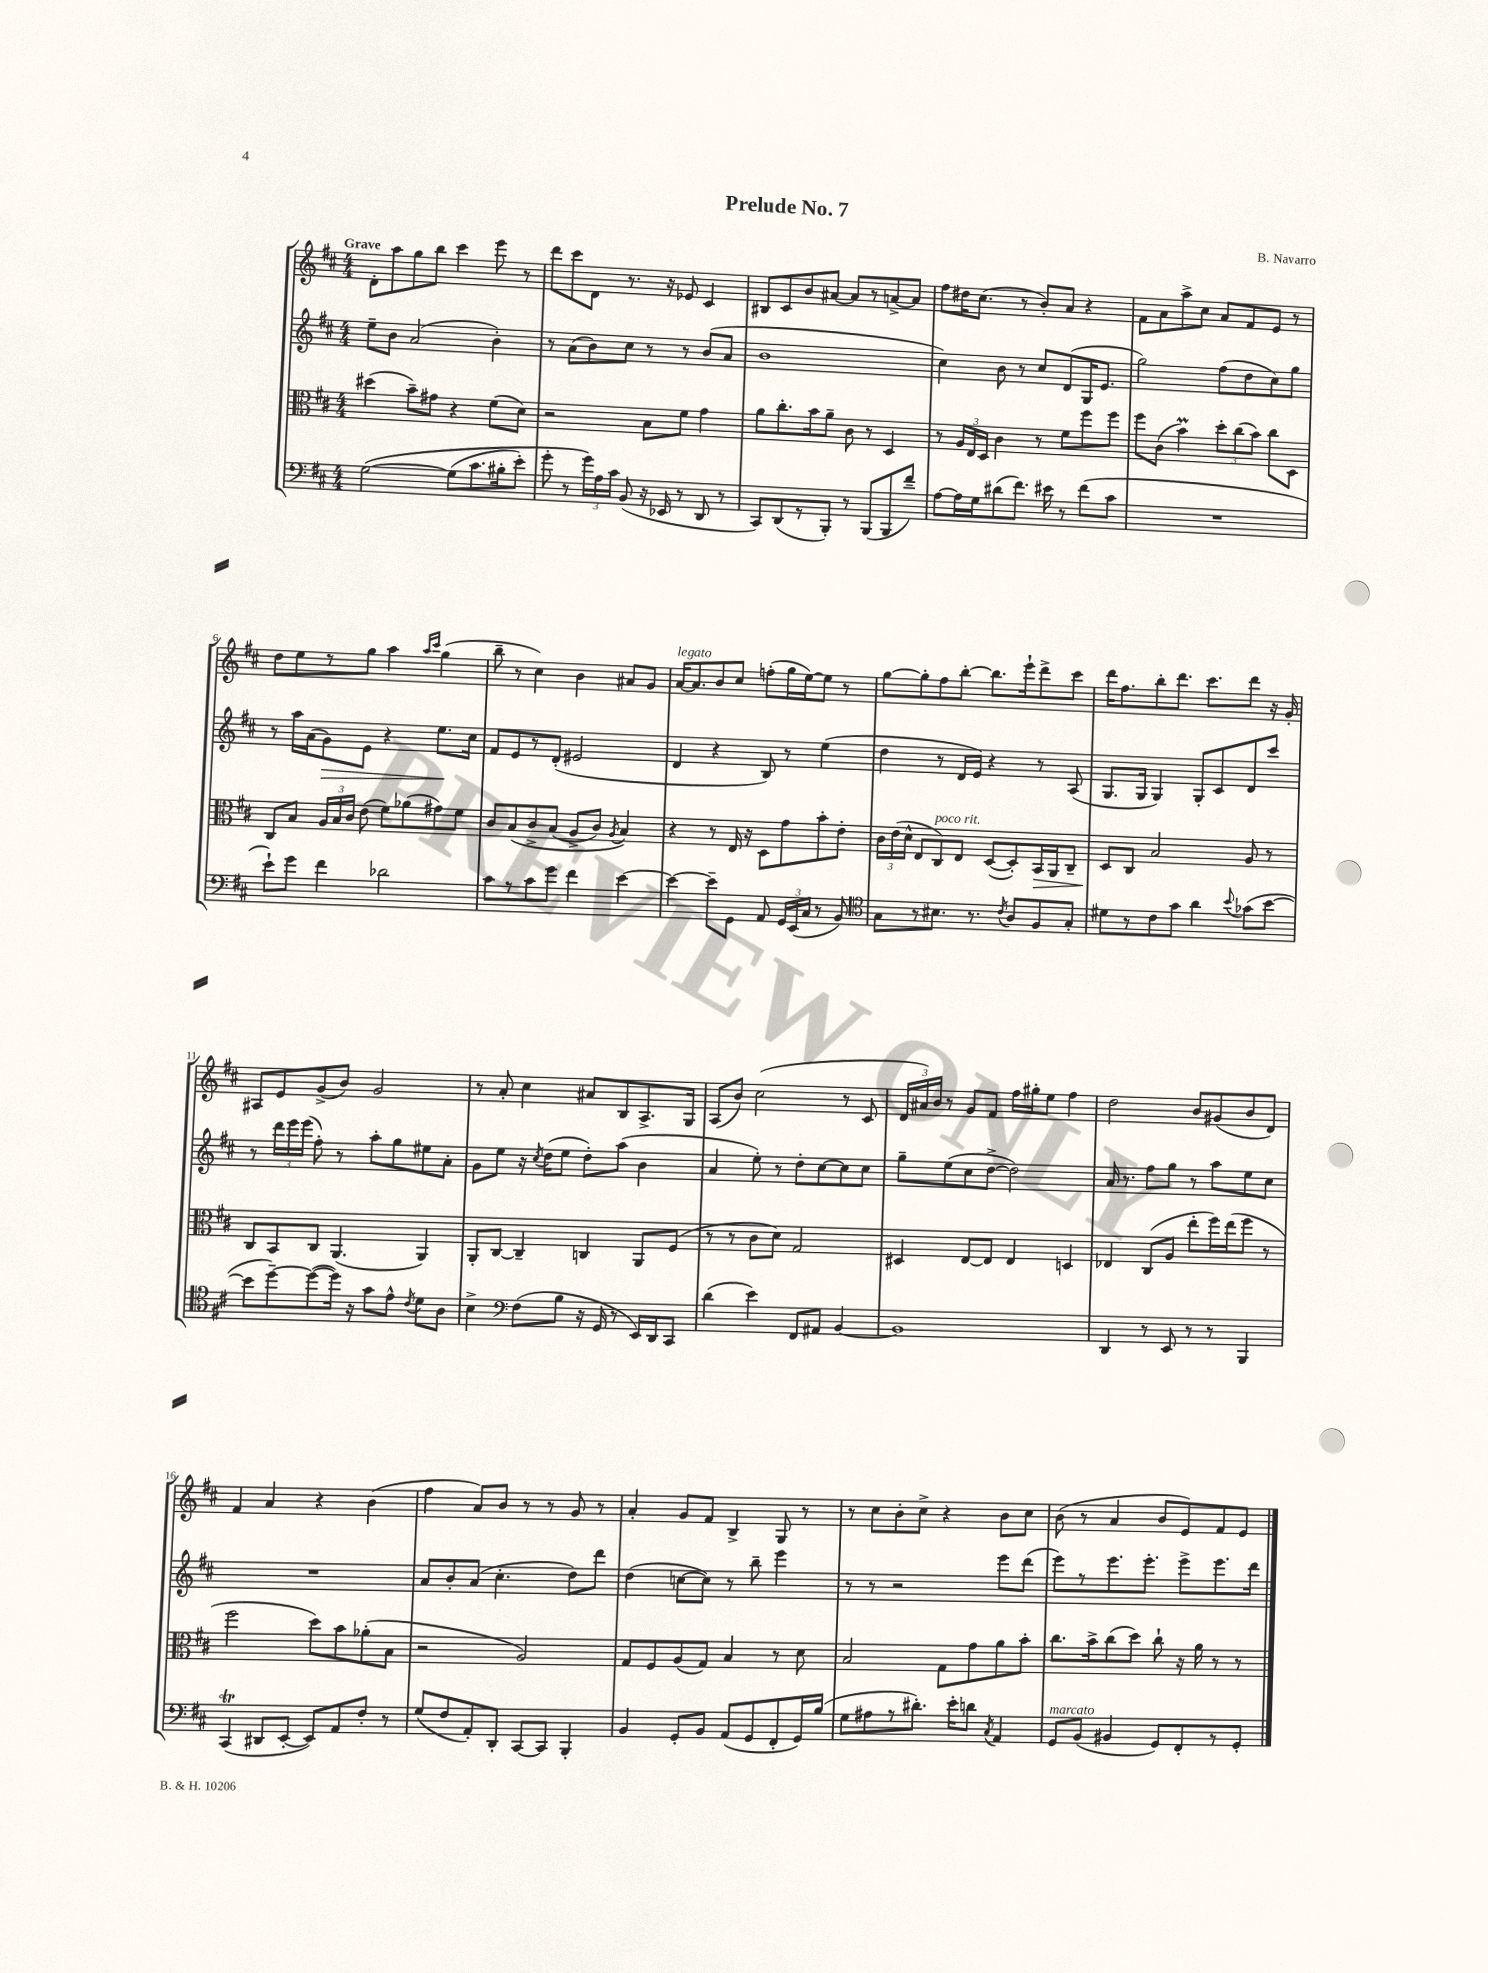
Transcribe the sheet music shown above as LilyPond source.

\header { title = "Prelude No. 7" composer = "B. Navarro" }
<<
\new StaffGroup <<
\new Staff = "s0" {
    \clef treble \key d \major \numericTimeSignature \time 4/4 \tempo "Grave"
    \autoBeamOff d'8[-. a''8 g''8 b''8] cis'''4 e'''8 r8 |
    d'''8[ cis'''8 d'8] r8. r16 ees'8 cis'4 |
    bis8[ cis'8 b'8 ais'8]~ ais'8[ r8 a'8~-> a'8] |
    fis''8[ dis''16 cis''8.]( r8 b'8[-.) a'8] r4 |
    fis'8[ a'8 a''8-> cis''8] a'8[ fis'8 e'8] r8 |
    d''8[ e''8 r8 g''8] a''4 \grace { a''16[ cis'''16] } g''4( |
    b''8-- r8 cis''4) b'4 ais'8[ g'8] |
    a'16[~^\markup { \italic "legato" } a'8. b'8 cis''8] f''8[-.( g''16 e''16~) e''8] r8 |
    g''8[~ g''8-. fis''8 b''8]~-. b''8.[ e'''16-! d'''8-> cis'''8] |
    d'''16[ fis''8. b''8-. d'''8.] cis'''8.[ d'''8] r16 g'16-. |
    ais8[ e'8 g'8->( b'8]) g'2 |
    r8 a'8-. cis''4 ais'8[ b8 a8.-> g16] |
    a8[( b'8]) cis''2( r8 cis'8 |
    \tuplet 3/2 { d'16[ ais'16) b'16] } r8 g'8[ fis'8] fis''16[ gis''16-. e''8] fis''4 |
    d''2 b'8[ gis'8( b'8 d'8]) |
    fis'4 a'4 r4 b'4( |
    fis''4 a'8[) b'8] r8 r8 g'8 r8 |
    a'4-. g'8[ fis'8] b4-> g8 r8 |
    r8 cis''8[ b'8-. cis''8]-> r4 b'8[ cis''8] |
    b'8( r8 a'4 b'8[ e'8) fis'8 e'8] \bar "|." |
}
\new Staff = "s1" {
    \clef treble \key d \major \numericTimeSignature \time 4/4
    \autoBeamOff e''8[-- b'8] a'2( b'4-.) |
    r8 a'8[( b'8) cis''8] r8 r8 b'8[( a'8] |
    b'1 |
    cis''4) b'8 r8 cis''8[ d'8( g16 e'8.] |
    g''2) fis''8[( d''8 cis''8) g''8] |
    r8 a''16[ a'16( g'8\>) e'8] r4 e''8.[\! cis''16] |
    fis'8[ e'8 r8 d'8]-.( eis'2 |
    d'4 r4 b8) r8 e''4( |
    d''4 r8 d'16[ e'16]) r4 r8 a8( |
    g8.[ g16] g4) g8[-. cis'8 d'8 cis'''8] |
    r8 \tuplet 3/2 { d'''16[ e'''16 e'''16]( } fis''8-.) r8 a''8[-. g''8 eis''8 a'8]-. |
    g'8[ e''8] r16 \acciaccatura { cis''8 } d''16[( e''8] d''8[-.) a''8]( b'4 |
    a'4 e''8-.) r8 d''8[-. cis''8~ cis''8 cis''8] |
    g''8[-- e''8( cis''8 d''8]~-> d''2) |
    a'16 r8. fis''8[ g''8] r8 a''8[ e''8 cis''8] |
    R1 |
    a'8[ b'8-. a'8]( cis''4.-. d''8[) d'''8] |
    d''4( c''8[~ c''8]) r8 b''8-- e'''4 |
    r8 r8 r2 e'''8[ d'''8]( |
    e'''8[) r8 e'''8. e'''8.]-. e'''8[-> e'''8. d'''16] \bar "|." |
}
\new Staff = "s2" {
    \clef alto \key d \major \numericTimeSignature \time 4/4
    \autoBeamOff dis''4( b'8[--) gis'8] r4 fis'8[( d'8]) |
    r2 b8[ fis'8] g'4 |
    a'8[ cis''8.-. b'16 a'8]-- cis'8 r8 d4 |
    r8 \tuplet 3/2 { a16[ e16 d16] } cis'4 r8 fis'8[ fis''8 fis''8] |
    fis''8[ cis'8]( b'4\prall) \tuplet 3/2 { d''8[-. cis''8( b'8]) } cis''8[ d8] |
    cis8[ b8] \tuplet 3/2 { a16[ b16 cis'16] } e'8( fis'8[) aes'8( gis'8) fis'8] |
    cis'8[ b8\( cis'8-> b8]( a8[-> cis'8]) \acciaccatura { a8 } b4\) |
    r4 r8 e16 r16 d8[ g'8 b'8-. e'8]-. |
    \tuplet 3/2 { cis'16[ e'16( d'16]-^ } e8[ cis8^\markup { \italic "poco rit." }) e8] d8[~( d8-.) b,16\> a,16 cis8]-- |
    d8[\! cis8] b2 a8 r8 |
    cis8[ b,8 cis8] a,4.( a,4) |
    a,8[-. cis8]~ cis4-- c4 a,8[ fis8]( |
    r8 r8 cis'8[ d'8]) g2 |
    dis4 e8[~ e8] e4 d4 |
    ees4 cis8[( a8] e''8[-. fis''16) e''16( fis''8] r8 |
    fis''2 d''8[) b'8 aes'8-.( b8] |
    r2 a2) |
    g8[ fis8 a8( g8]) b4 r8 d'8 |
    b2 g8[ g'8 a'8 b'8]-. |
    cis''8.[ b'16-> cis''8( d''8]) cis''8-! r16 a'16 r8 r8 \bar "|." |
}
\new Staff = "s3" {
    \clef bass \key d \major \numericTimeSignature \time 4/4
    \autoBeamOff g2~\( g8[( cis'8. bis16-. e'8]-.) |
    g'8-. r8 \tuplet 3/2 { g'16[\) a16 cis'16] } b,8( r16 ees,16 r8 d,8 r8 |
    cis,8[) d,8( r8 b,,8]-.) r8 b,,8[( b,,8 fis'8]--) |
    a8[~ a16 g16 dis'8( fis'8.]) eis'16 r8 fis'8[( cis'8] |
    R1 |
    e'8[-!) g'8] fis'4 des'2 |
    cis'8[ r8 cis'8 g'8] fis'4 e'4~ |
    e'4~ e'8[-- g,8] a,8 \tuplet 3/2 { g,16[ e,16( cis16] } r8 b,8) |
    \clef tenor g8[ r8 bis8.] r8. \acciaccatura { cis'8 } a8[ fis8 g8]-. |
    dis'8[ r8 cis'8 g'8] a'4 \appoggiatura { b'8 } ges'8[( b'8]~ |
    b'8[ d''8~--) d''8~( d''16]) r16 g'8[ e'8]-^ \acciaccatura { cis'8 } d'8[ a8] |
    b4-> \clef bass fis8[( b8] r16 g,16 r8 e,16[) d,16 cis,8] |
    d'4( e'4) fis,8[ ais,8] b,4~ |
    b,1 |
    d,4 r8 e,8 r8 r8 b,,4 |
    cis,4\trill( dis,8[ e,8]~-. e,8[) a,8 fis8]-. r8 |
    g8[( fis8 a,8-.) d,8]-. cis,8[~ cis,8] b,,4-. |
    b,4 g,8[-. b,8] a,8[( g,8 fis,8-. g,16) b16]( |
    g8[ ais8 r8 dis'8.]-.) e'16[-. d'8] \acciaccatura { cis8 } a,4 |
    g,8[^\markup { \italic "marcato" } b,8]( bis,4 g,8[) fis,8-. r8 g,8]-. \bar "|." |
}
>>
>>
